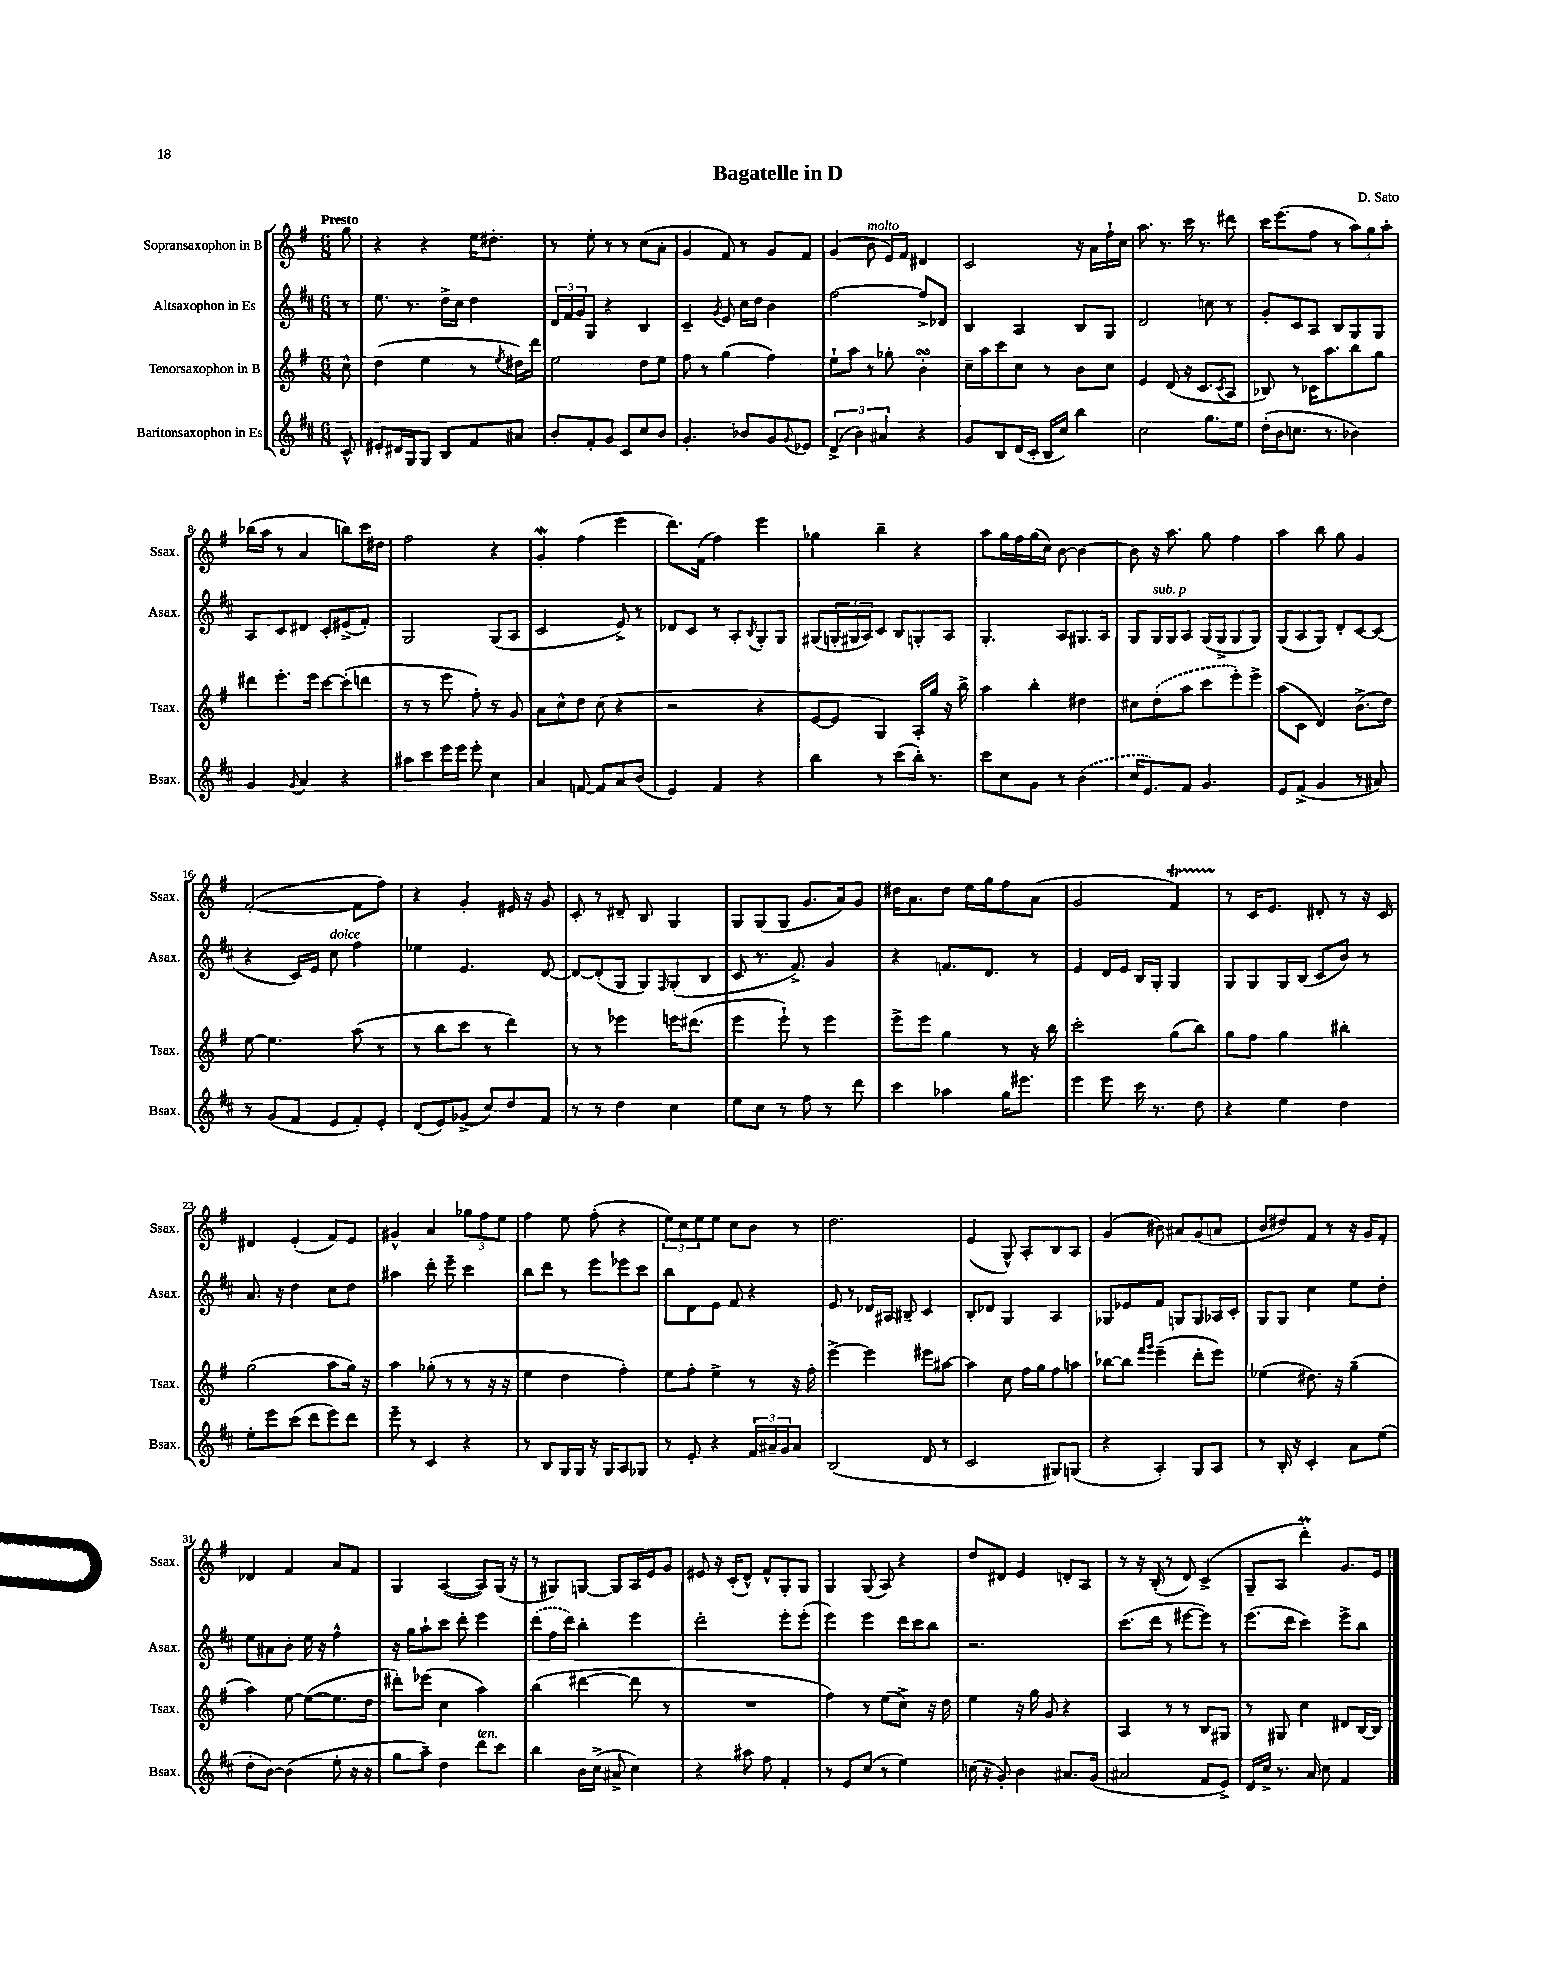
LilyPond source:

\header { title = "Bagatelle in D" composer = "D. Sato" }
<<
\new StaffGroup <<
\new Staff = "s0" \with { instrumentName = "Sopransaxophon in B" shortInstrumentName = "Ssax." } {
    \clef treble \key g \major \numericTimeSignature \time 6/8 \partial 8 \tempo "Presto"
    g''8 |
    r4 r4 e''16 dis''8.-. |
    r8 e''8-. r8 r8 c''8( a'8-. |
    g'4 fis'8) r8 g'8 fis'8 |
    g'4( b'8^\markup { \italic "molto" } e'16) fis'16 dis'4 |
    c'2 r16 a'16 fis''16-! c''16 |
    a''8. r8. c'''16 r8. dis'''8 |
    c'''16 e'''8.( fis''8 r8 \tuplet 3/2 { a''8) g''8 a''8-. } |
    bes''16( a''16 r8 a'4 b''8) c'''16 dis''16 |
    fis''2 r4 |
    g'4-.\mordent fis''4( e'''4 |
    d'''8.) fis'16( fis''4) e'''4 |
    ges''4 b''4-- r4 |
    a''8 g''16 fis''16 g''16( c''16) b'8~ b'4~ |
    b'8 r16 a''8. g''8 fis''4 |
    a''4 b''8 g''8 g'4 |
    fis'2~-.( fis'8 fis''8) |
    r4 g'4-. eis'16 r16 g'8 |
    c'8-. r8 dis'8-- b8 g4 |
    g8 g8( g8 g'8. a'16) g'8 |
    dis''16 a'8. dis''8 e''16 g''16 fis''8 a'8( |
    g'2 fis'4\startTrillSpan) |
    r8\stopTrillSpan c'16 e'8. dis'8-. r8 r16 c'16 |
    dis'4 e'4-.( fis'8) e'8 |
    gis'4-^ a'4 \tuplet 3/2 { ges''8 fis''8 e''8 } |
    fis''4 e''8 fis''8-.( r4 |
    \tuplet 3/2 { e''8) c''8 e''8 } e''8 c''8 b'8 r8 |
    d''2. |
    e'4( g8-^) a8-. b8 a8 |
    g'4( bis'8) ais'8 g'8( a'8 |
    b'8 dis''8) fis'8 r8 r16 g'16 fis'8-. |
    des'4 fis'4 a'8 fis'8 |
    g4 a4~( a8) g16( r16 |
    r8 gis8) g8~ g8 a16 e'16 g'8 |
    eis'8 r16 c'16-.( d'8-^) fis'8-^ g8-. g8 |
    g4 g8( a8) r4 |
    d''8 dis'8 e'4 d'8-. a8 |
    r8 r16 b16-.( r8 d'8) c'4->( |
    g8-- a8 d'''4-.\prall) g'8. e'16 \bar "|." |
}
\new Staff = "s1" \with { instrumentName = "Altsaxophon in Es" shortInstrumentName = "Asax." } {
    \clef treble \key d \major \numericTimeSignature \time 6/8 \partial 8
    r8 |
    e''8. r8. d''16-> cis''16 d''4 |
    \tuplet 3/2 { d'16 fis'16 g'16 } g8 r4 b4 |
    cis'4-- \acciaccatura { g'8 } e'8 cis''16 d''16 b'4 |
    fis''2~ fis''8-> des'8 |
    b4 a4 b8 g8 |
    d'2 c''8 r8 |
    g'8-. cis'8 a8 b8 g8 g8 |
    a8 cis'8 dis'8 cis'8-. eis'8->( fis'8-.) |
    g2 g8( a8 |
    cis'2 e'8->) r8 |
    des'8 cis'8 r8 a8-. \acciaccatura { b8 } g8-. g8 |
    gis8( \tuplet 3/2 { g16-. gis16 a16) } cis'8 b8 g8-. a8 |
    g4.-. a8 gis8. a16 |
    g8 g16^\markup { \italic "sub. p" } g16 a8 g16( g16-> g8 g8) |
    g8( a8 g8) d'8-. cis'8~ cis'8( |
    r4 cis'16) e'16 cis''8^\markup { \italic "dolce" } fis''4 |
    ees''4 e'4. d'8~ |
    d'8~ d'8-.( g8 g8) \grace { fis16 } g8-.( b8 |
    cis'8 r8. fis'8.->) g'4 |
    r4 f'8. d'8. r8 |
    e'4 d'16 e'16 b16 g16-. g4 |
    g8 g8 g16 b16( cis'8 b'8) r8 |
    a'8. r16 d''4 cis''8 d''8 |
    ais''4 d'''8-. e'''8-- cis'''4 |
    b''8 d'''8 r8 e'''8 ees'''8 cis'''8 |
    b''8 d'8 e'8 fis'8 r4 |
    e'8 r8 des'16 ais16 bis8-- cis'4 |
    b8-. des'8 g4 a4 |
    ges8 ees'8 fis'8 g8 g8 aes16 cis'16-. |
    g8 g8 cis''4 e''8 d''8-. |
    e''8 ais'8 b'8-. e''16 r16 fis''4-^ |
    r16 g''16 a''8-! cis'''8 d'''8-. e'''4 |
    \once \slurDashed d'''8( fis''16 d'''16) b''4-. e'''4 |
    d'''2-. e'''8-. e'''8-.( |
    e'''4) e'''4 d'''16 cis'''16 b''8 |
    r2. |
    cis'''8.( d'''16 r8 eis'''8~ eis'''8) r8 |
    e'''8.( d'''16 cis'''4) e'''8-> b''8 \bar "|." |
}
\new Staff = "s2" \with { instrumentName = "Tenorsaxophon in B" shortInstrumentName = "Tsax." } {
    \clef treble \key g \major \numericTimeSignature \time 6/8 \partial 8
    c''8-^ |
    d''4( e''4 r8 \acciaccatura { e''8 } dis''16) d'''16 |
    e''2 d''8 e''8 |
    fis''8 r8 g''4( fis''4) |
    e''8-! a''8 r8 ges''8-. b'4-.\turn |
    c''16-- a''16 c'''8 c''8 r8 b'8 c''8 |
    e'4 d'8( r16 c'8. \acciaccatura { c'8 } a8 |
    bes8) r8 ces'16 a''8. b''8 g''8 |
    dis'''8 e'''8.-. e'''16 c'''8~ c'''8-.( d'''8 |
    r8 r8 e'''8 fis''8-.) r8 g'8 |
    a'8 c''8-^ d''8 c''8( r4 |
    r2 r4 |
    e'8~ e'8 g4) a16-. g''16 r16 b''16-> |
    a''4 b''4-. dis''4 |
    cis''8 \once \slurDashed d''8-.( a''8 c'''8 e'''8-.) e'''8-> |
    a''8( c'8 d'4) b'8.->( d''16) |
    e''8~ e''4. a''8( r8 |
    r8 b''8 c'''8 r8 d'''4) |
    r8 r8 ees'''4 e'''16 dis'''8.( |
    e'''4 e'''8-!) r8 e'''4 |
    e'''8-> e'''8 g''4 r8 r16 b''16 |
    c'''2-. g''8( b''8) |
    g''8 fis''8 g''4 bis''4-. |
    g''2( a''8 g''16) r16 |
    a''4 ges''8-.( r8 r8 r16 r16 |
    e''4 d''4 fis''4-.) |
    e''8 fis''8-. e''4-> r8 r16 fis''16-. |
    e'''4~-> e'''4 eis'''8 ais''8~ |
    ais''4 c''8 fis''16 g''16 fis''8 a''8 |
    bes''8~ bes''8 \grace { fis'''16 g'''16 } e'''4--( d'''8-. e'''8) |
    ees''4( dis''8.) r16 g''4--( |
    a''4) e''8~ e''8~( e''8. d''16 |
    dis'''8-.) ees'''8( c''4 a''4) |
    b''4( dis'''4~ dis'''8 r8 |
    R2. |
    fis''4) r8 e''8( c''8->) r16 d''16 |
    e''4 r16 g''16 g'8 r4 |
    a4 r8 r8 b8 gis8 |
    r8 gis8 c''4 dis'8 b16~ b16 \bar "|." |
}
\new Staff = "s3" \with { instrumentName = "Baritonsaxophon in Es" shortInstrumentName = "Bsax." } {
    \clef treble \key d \major \numericTimeSignature \time 6/8 \partial 8
    cis'8-^ |
    eis'8-. dis'16 g16 g8 b8 fis'8 ais'8 |
    b'8-. fis'8-. g'8 cis'8 cis''8 b'8 |
    g'4.-. bes'8 g'8 \appoggiatura { g'8 } ees'8 |
    \tuplet 3/2 { d'4->( b'4) ais'4 } r4 |
    g'8 b8 d'16( cis'16-. b16 cis''16) b''4 |
    cis''2 g''8. e''16 |
    d''16-.( b'16 c''8. r8. bes'4) |
    g'4 \acciaccatura { g'8 } a'4 r4 |
    ais''8 cis'''8 e'''16 e'''16 e'''8-. cis''4 |
    a'4 f'8~ f'8 a'8 b'8( |
    e'4) fis'4 r4 |
    b''4 r8 cis'''8( b''16-.) r8. |
    cis'''8 cis''8 g'8 r8 \once \slurDashed b'4( |
    cis''16 e'8.) fis'8 g'4. |
    e'8 fis'8->( g'4 r8 ais'8) |
    r8 g'8( fis'8 e'8 fis'8-.) e'8-. |
    d'8( e'8) ges'8->( cis''8) d''8 fis'8 |
    r8 r8 d''4 cis''4 |
    e''8 cis''8 r8 fis''8 r8 d'''8 |
    cis'''4 aes''4 g''16 eis'''8. |
    e'''4 e'''8 cis'''16 r8. d''8 |
    r4 e''4 d''4 |
    e''8-. e'''8 cis'''8( d'''8 e'''8) d'''8 |
    e'''8-- r8 cis'4 r4 |
    r8 b8 g16 g16 r16 g16 a8 ges8 |
    r8 e'8-. r4 \tuplet 3/2 { fis'16 ais'16-- g'16 } ais'8 |
    b2( d'8 r8 |
    cis'2 gis8) g8( |
    r4 a4-.) g8 a8 |
    r8 b16-. r16 cis'4-. a'8 e''8( |
    d''8-. b'8~) b'4( e''8-. r16 r16 |
    g''8 a''8--) d''4 d'''8^\markup { \italic "ten." } cis'''8 |
    b''4 b'16 cis''16->( ais'8-> cis''4) |
    r4 ais''8 fis''8 fis'4-. |
    r8 e'8 cis''8( r8 e''4) |
    c''16( r16 g'8-.) b'4 ais'8. g'16( |
    ais'2 fis'8 e'8->) |
    d'16 cis''16-> r8. a'16 cis''8 fis'4 \bar "|." |
}
>>
>>
